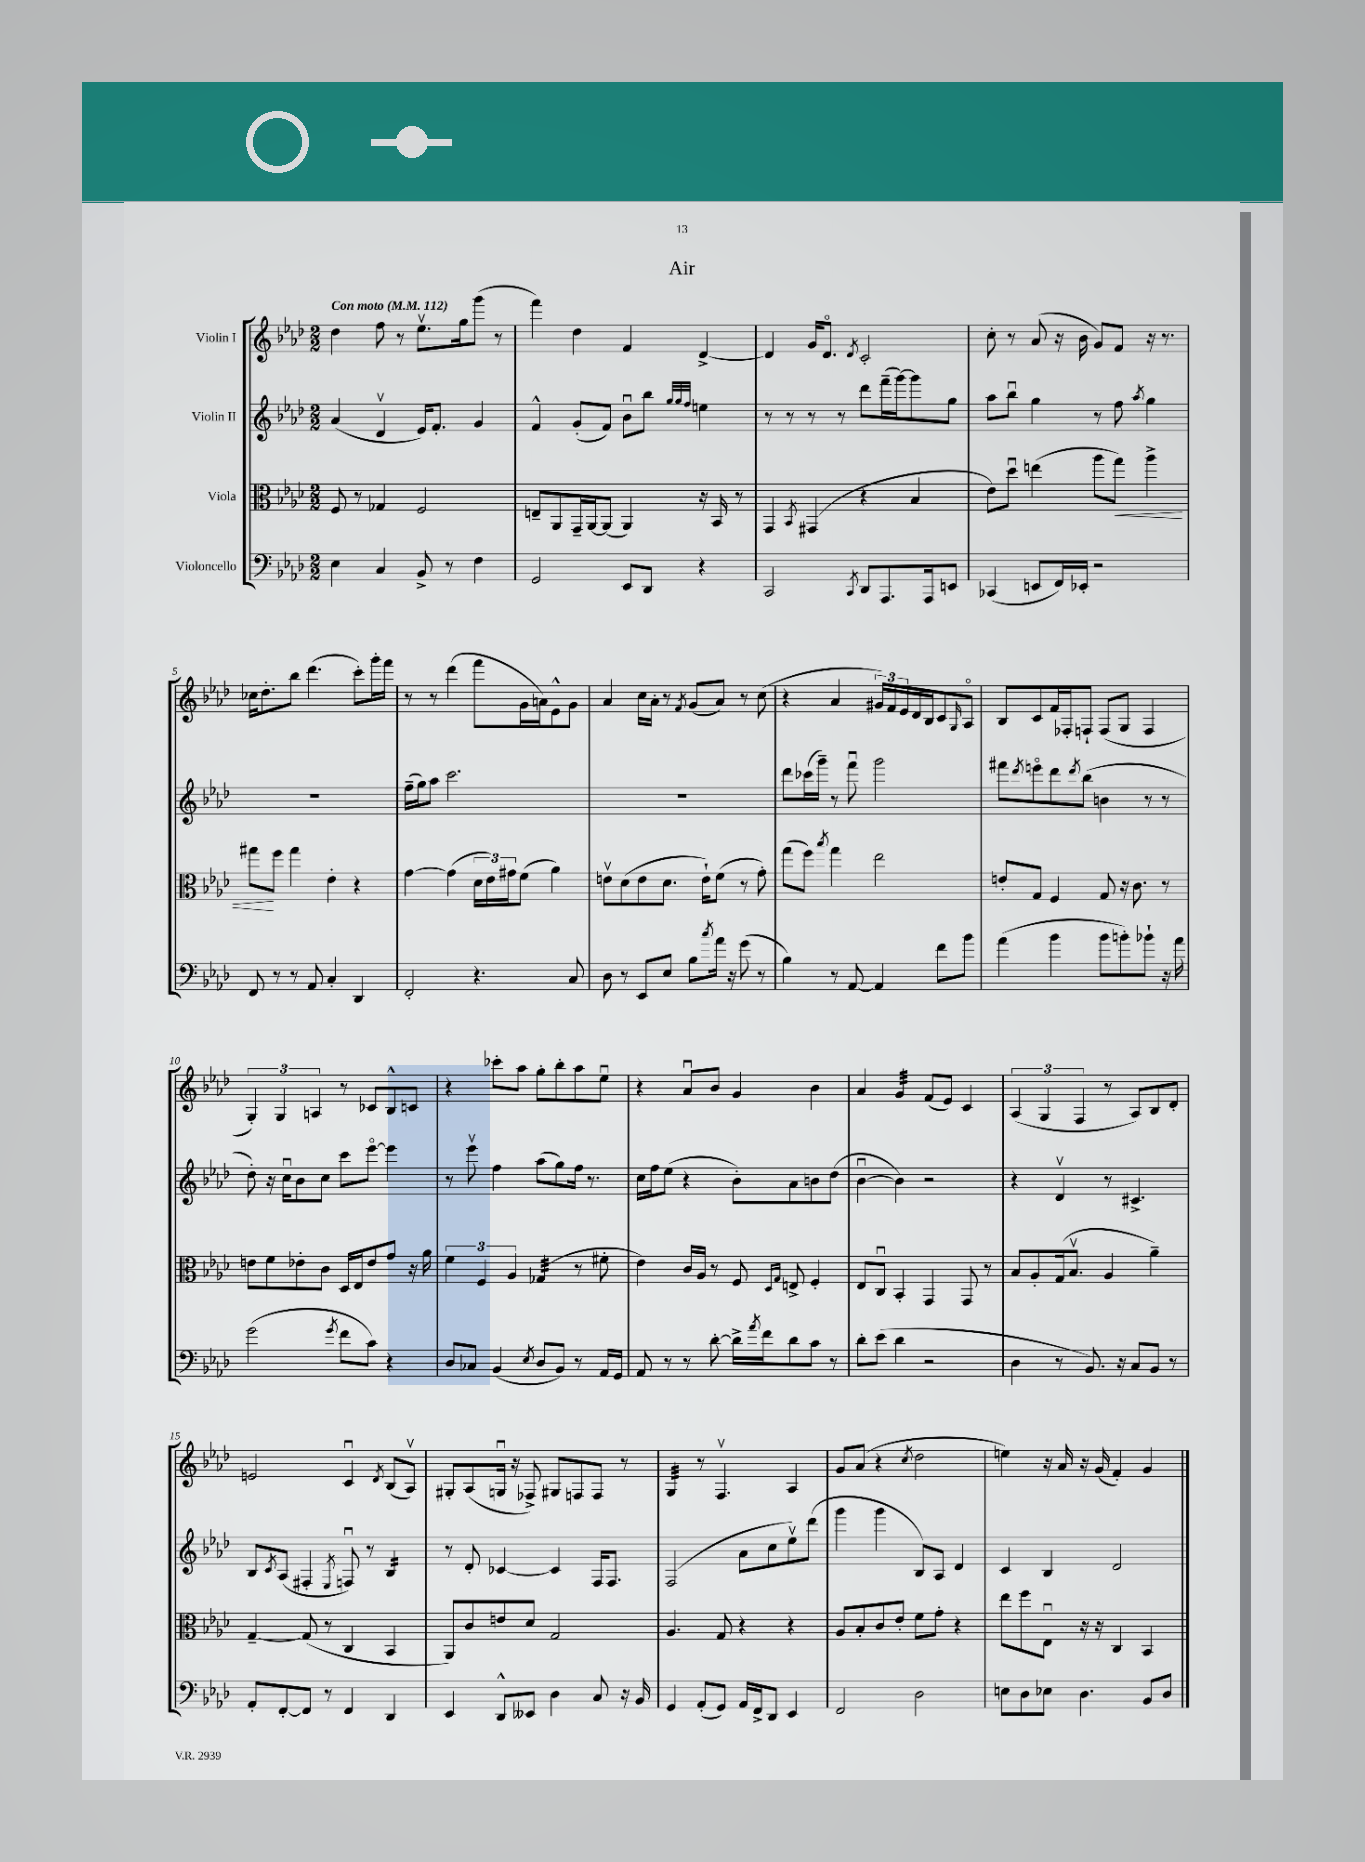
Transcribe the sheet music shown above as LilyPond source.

\header { title = "Air" }
<<
\new StaffGroup <<
\new Staff = "s0" \with { instrumentName = "Violin I" } {
    \clef treble \key aes \major \numericTimeSignature \time 2/2 \tempo "Con moto" 4 = 112
    des''4 f''8 r8 ees''8.\upbow g''16 g'''8( r8 |
    f'''4) des''4 f'4 des'4~-> |
    des'4 g'16 des'8.\flageolet \acciaccatura { des'8 } c'2-. |
    c''8-. r8 aes'8( r16 bes'16 g'8) f'8 r16 r8. |
    ces''16 des''8.-. bes''8 des'''4.( c'''8-.) g'''16-. f'''16 |
    r8 r8 des'''4( f'''8 g'16 a'16) ees'8-^ g'8 |
    aes'4 c''16 aes'16-. r8 \acciaccatura { f'8 } g'8( aes'8) r8 c''8( |
    r4 aes'4 \tuplet 3/2 { gis'16) f'16 ees'16 } des'16 bes16 c'8 \grace { g16 } aes8\flageolet |
    bes8 c'8 f'16 fes16-. f8-! f8( g8 f4 |
    \tuplet 3/2 { g4-.) g4 a4 } r8 ces'8 bes8-^ c'8 |
    r4 ces'''8-. aes''8 g''8-. bes''8-. aes''8 ees''8\downbow |
    r4 aes'8\downbow bes'8 g'4 bes'4 |
    aes'4 g'4:32 f'8( ees'8) c'4 |
    \tuplet 3/2 { aes4( g4 f4 } r8 aes8) bes8 des'8-. |
    e'2 c'4\downbow \acciaccatura { des'8 } bes8( aes8\upbow) |
    gis8-. aes8( g16\downbow r16 fes8->) gis8 f8 f8 r8 |
    g4:32 r8 f4.\upbow aes4 |
    g'8 aes'8( r4 \acciaccatura { c''8 } des''2 |
    e''4) r16 aes'16 r16 g'16( f'4-.) g'4 \bar "|." |
}
\new Staff = "s1" \with { instrumentName = "Violin II" } {
    \clef treble \key aes \major \numericTimeSignature \time 2/2
    aes'4( des'4\upbow ees'16) f'8.-. g'4 |
    f'4-^ g'8-.( f'8) bes'8\downbow bes''8 \grace { g''32 g''32 f''32 } e''4 |
    r8 r8 r8 r8 des'''8 f'''16--( g'''16~) g'''8 g''8 |
    aes''8 bes''8\downbow g''4 r8 f''8 \acciaccatura { aes''8 } g''4 |
    R1 |
    f''16--( g''16) aes''8 c'''2. |
    R1 |
    des'''8 ces'''16( g'''16--) r8 f'''8\downbow g'''2 |
    fis'''8 \acciaccatura { des'''8 } e'''8\flageolet des'''8 \acciaccatura { des'''8 } bes''8( b'4 r8 r8 |
    des''8-.) r16 c''16\downbow bes'8 c''8 c'''8 ees'''8~\flageolet ees'''4 |
    r8 ees'''8\upbow f''4 aes''8( g''8) f''16 r8. |
    c''16 f''16 ees''8( r4 bes'8-.) aes'8 b'8 des''8( |
    bes'4~\downbow bes'4) r2 |
    r4 des'4\upbow r8 cis'4.-> |
    bes8 \acciaccatura { c'8 } aes8( fis4-. \acciaccatura { ees8 } f8\downbow) r8 bes4:16 |
    r8 des'8-. ces'4~ ces'4 f16 f8. |
    f2( aes'8 c''8 ees''8\upbow) des'''8( |
    g'''4 g'''4 bes8) aes8 des'4 |
    c'4 bes4 des'2 \bar "|." |
}
\new Staff = "s2" \with { instrumentName = "Viola" } {
    \clef alto \key aes \major \numericTimeSignature \time 2/2
    f8 r8 ges4 f2 |
    e8-- aes,8 g,16-- aes,16~ aes,8( aes,4) r16 bes,16 r8 |
    g,4 \acciaccatura { bes,8 } gis,4( r4 bes4 |
    ees'8) des''8\downbow e''4( aes''8 g''8\<) aes''4-> |
    gis''8\! f''8 gis''4 ees'4-. r4 |
    g'4~ g'4( \tuplet 3/2 { des'16 ees'16) gis'16 } f'8( aes'4) |
    e'8\upbow des'8( e'8 des'8. e'16-!) f'8( r8 g'8-.) |
    g''8( f''8) \acciaccatura { bes''8 } g''4 ees''2 |
    e'8-. g8 f4 g8 r16 c'8. r8 |
    e'8 f'8 ees'8-. c'8 des16 ees16 ees'8 g'8 r16 aes'16 |
    \tuplet 3/2 { f'4 f4 aes4 } ges4:32( r8 fis'8-. |
    ees'4) c'16 aes16 r8 f8 \grace { des16 g16 } e8-> f4-. |
    ees8 c8\downbow bes,4-. g,4 g,8 r8 |
    bes8 aes8-. g16( bes8.\upbow aes4 aes'4--) |
    g4~-- g8( r8 c4 bes,4 |
    aes,8) c'8 e'8 des'8 g2 |
    aes4. g8 r4 r4 |
    aes8 bes8-. c'8 ees'8-. f'8 g'8-. r4 |
    ees''8 f''8 ees8\downbow r16 r16 c4 bes,4 \bar "|." |
}
\new Staff = "s3" \with { instrumentName = "Violoncello" } {
    \clef bass \key aes \major \numericTimeSignature \time 2/2
    ees4 c4 bes,8-> r8 f4 |
    g,2 ees,8 des,8 r4 |
    c,2 \acciaccatura { c,8 } des,8 aes,,8. aes,,16 e,8 |
    ces,4( e,8 f,16) ees,16-. r2 |
    f,8 r8 r8 aes,8 c4-. des,4 |
    f,2-. r4. c8 |
    des8 r8 ees,8 ees8 bes8 \acciaccatura { c''8 } aes'16 r16 g'8( r8 |
    bes4) r8 aes,8~ aes,4 f'8 bes'8 |
    aes'4( bes'4 bes'8 b'8-.) bes'8-! r16 aes'16 |
    g'2( \acciaccatura { g'8 } f'8 c'8) r4 |
    des8 ces8 bes,4( \acciaccatura { ees8 } des8 bes,8) r8 aes,16 g,16 |
    aes,8 r8 r8 des'8~-. des'16-> \acciaccatura { aes'8 } f'16 des'8 c'8 r8 |
    des'8-. ees'8( des'4 r2 |
    des4 r8 bes,8.) r16 c8 bes,8 r8 |
    aes,8-. f,8~-. f,8 r8 f,4 des,4 |
    ees,4 des,8-^ eeses,8 des4 c8 r16 bes,16 |
    g,4 aes,8-.( g,8) aes,16 f,16-> des,8 ees,4 |
    f,2 des2 |
    e8 des8 ees8 des4. bes,8 des8 \bar "|." |
}
>>
>>
